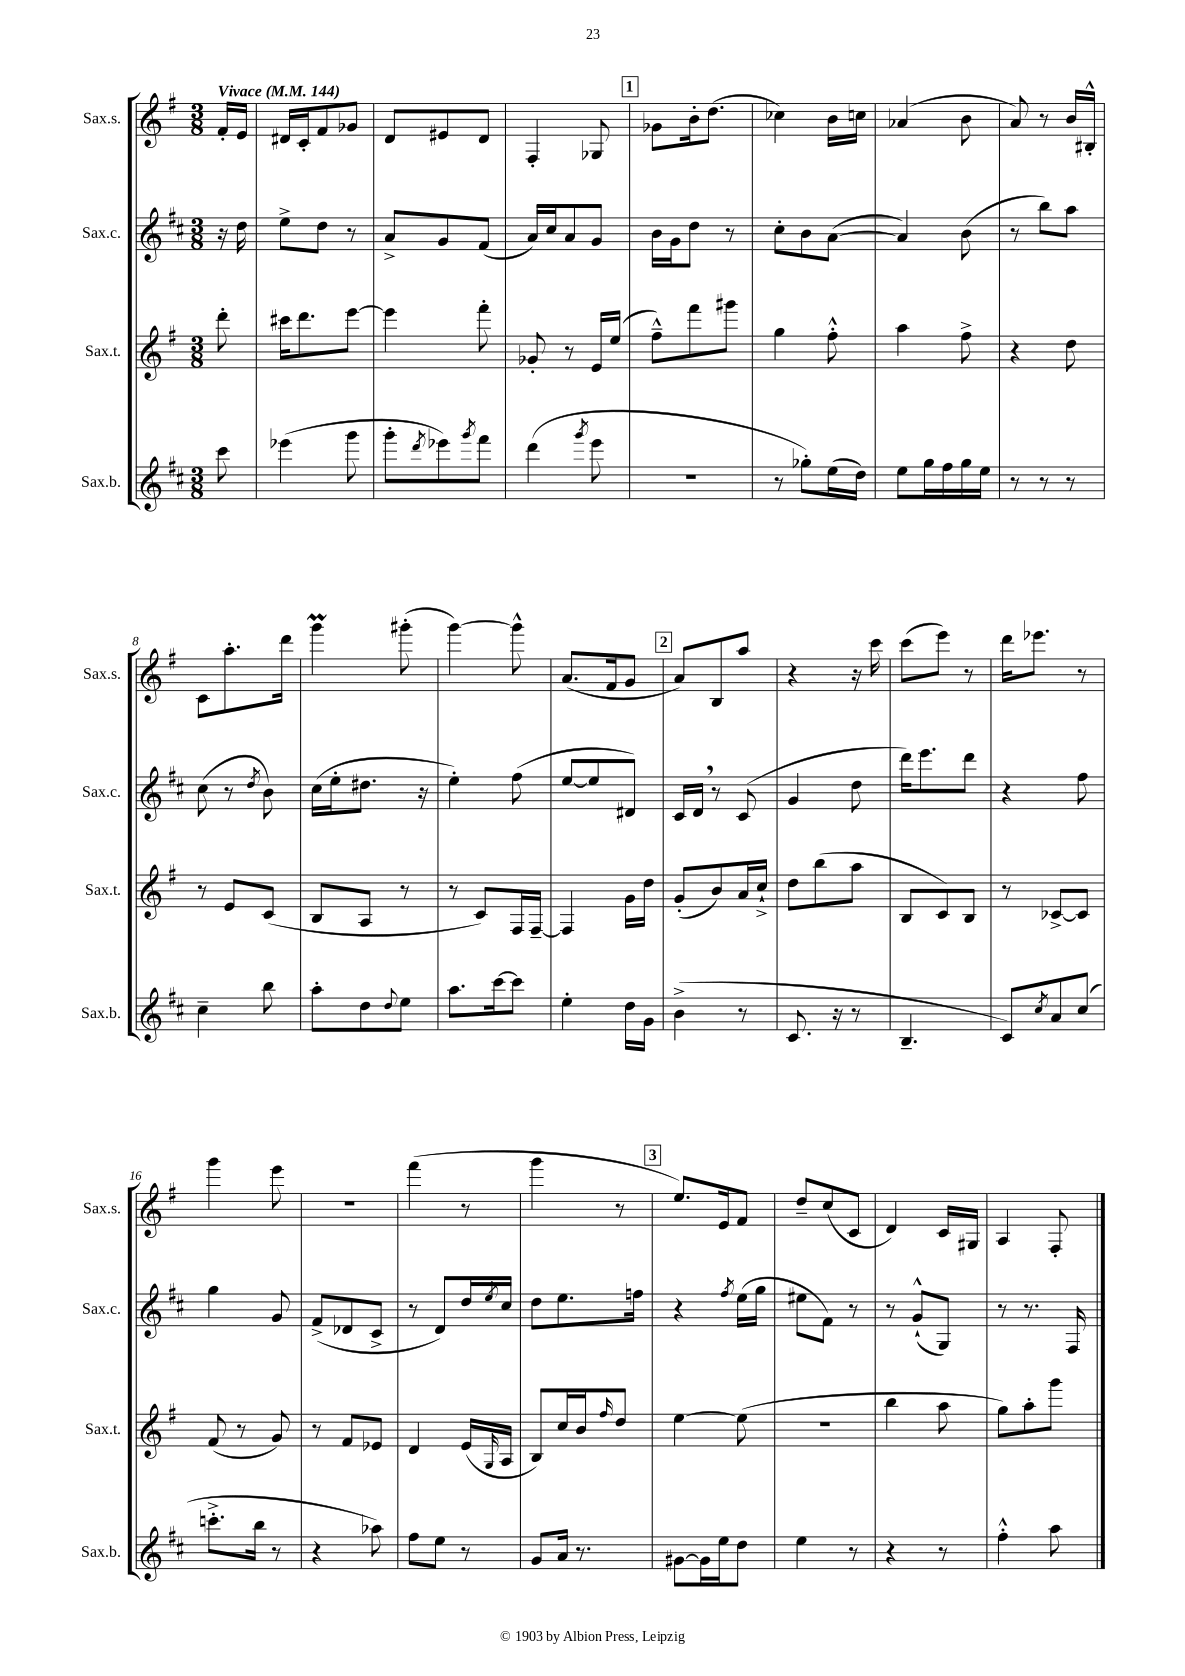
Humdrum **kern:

**kern	**kern	**kern	**kern
*staff4	*staff3	*staff2	*staff1
*clefG2	*clefG2	*clefG2	*clefG2
*k[f#c#]	*k[f#]	*k[f#c#]	*k[f#]
*M3/8	*M3/8	*M3/8	*M3/8
*MM144	*MM144	*MM144	*MM144
8ccc#	8ddd'	16r	16f#'
.	.	16dd	16e
=	=	=	=
(4eee-	16ccc#	8ee^	16d#
.	8.ddd	.	16c'
.	.	8dd	8f#
8ggg	[8eee	8r	8g-
=	=	=	=
8ggg'	4eee]	8a^	8d
8qddd	.	.	.
8eee-)	.	8g	8e#
8qggg	.	.	.
8fff#	8fff#'	(8f#	8d
=	=	=	=
(4ddd	8g-'	16a)	4F#'
.	.	16cc#	.
.	8r	8a	.
8qggg	.	.	.
8eee	16e	8g	8G-
.	(16ee	.	.
=	=	=	=
4.r	8ff#~^^)	16b	8g-
.	.	16g	.
.	8fff#	8dd	16b'
.	.	.	(8.dd
.	8ggg#	8r	.
=	=	=	=
8r	4gg	8cc#'	4cc-)
8gg-')	.	8b	.
(16ee	8ff#'^^	([8a	16b
16dd)	.	.	16cc
=	=	=	=
8ee	4aa	4a])	(4a-
16gg	.	.	.
16ff#	.	.	.
16gg	8ff#^	(8b	8b
16ee	.	.	.
=	=	=	=
8r	4r	8r	8a)
8r	.	8bb)	8r
8r	8dd	8aa	16b
.	.	.	16B#'^^
=	=	=	=
4cc#~	8r	(8cc#	8c
.	8e	8r	8.aa'
.	.	8qdd	.
8bb	(8c	8b)	.
.	.	.	16ddd
=	=	=	=
8aa'	8B	(16cc#	4ggg
.	.	16ee'	.
8dd	8A	8.dd#	.
8qqdd	.	.	.
8ee	8r	.	(8ggg#'
.	.	16r	.
=	=	=	=
8.aa	8r	4ee')	[4ggg)
.	8c)	.	.
[16ccc#	.	.	.
8ccc#]	16F#	(8ff#	8ggg^^]
.	[16F#~	.	.
=	=	=	=
4ee'	4F#]	[8ee	(8.a
.	.	8ee]	.
.	.	.	16f#
16dd	16g	8d#)	8g
16g	16dd	.	.
=	=	=	=
(4b^	(8g'	16c#	8a)
.	.	16d	.
.	8b)	8r	8B
8r	16a	(8c#	8aa
.	16cc`^	.	.
=	=	=	=
8.c#	8dd	4g	4r
.	(8bb	.	.
16r	.	.	.
8r	8aa	8dd	16r
.	.	.	16ccc
=	=	=	=
4.B~	8B	16ddd)	(8ccc
.	.	8.eee	.
.	8c)	.	8eee)
.	8B	8ddd	8r
=	=	=	=
8c#)	8r	4r	16ddd
.	.	.	8.eee-
8qcc#	.	.	.
8a	[8c-^	.	.
(8cc#	8c-]	8ff#	8r
=	=	=	=
8.ccc'^	(8f#	4gg	4ggg
.	8r	.	.
16bb	.	.	.
8r	8g)	8g	8eee
=	=	=	=
4r	8r	(8f#^	4.r
.	8f#	8d-	.
8aa-)	8e-	8c#^	.
=	=	=	=
8ff#	4d	8r	(4fff#
8ee	.	8d)	.
8r	(16e	16dd	8r
.	16qqG	8qee	.
.	16A	16cc#	.
=	=	=	=
8g	8B)	8dd	4ggg
16a	16cc	8.ee	.
8.r	16b	.	.
.	16qqff#	.	.
.	8dd	.	8r
.	.	16ff	.
=	=	=	=
[8g#	[4ee	4r	8.ee)
16g#]	.	.	.
16ee	.	.	16e
.	.	8qff#	.
8dd	(8ee]	(16ee	8f#
.	.	16gg	.
=	=	=	=
4ee	4.r	8ee#	8dd~
.	.	8f#)	(8cc
8r	.	8r	8c
=	=	=	=
4r	4bb	8r	4d)
.	.	(8g`^^	.
8r	8aa	8G)	16c
.	.	.	16G#
=	=	=	=
4ff#'^^	8gg)	8r	4A
.	8aa'	8.r	.
8aa	8ggg	.	8F#'
.	.	16F#	.
==	==	==	==
*-	*-	*-	*-
